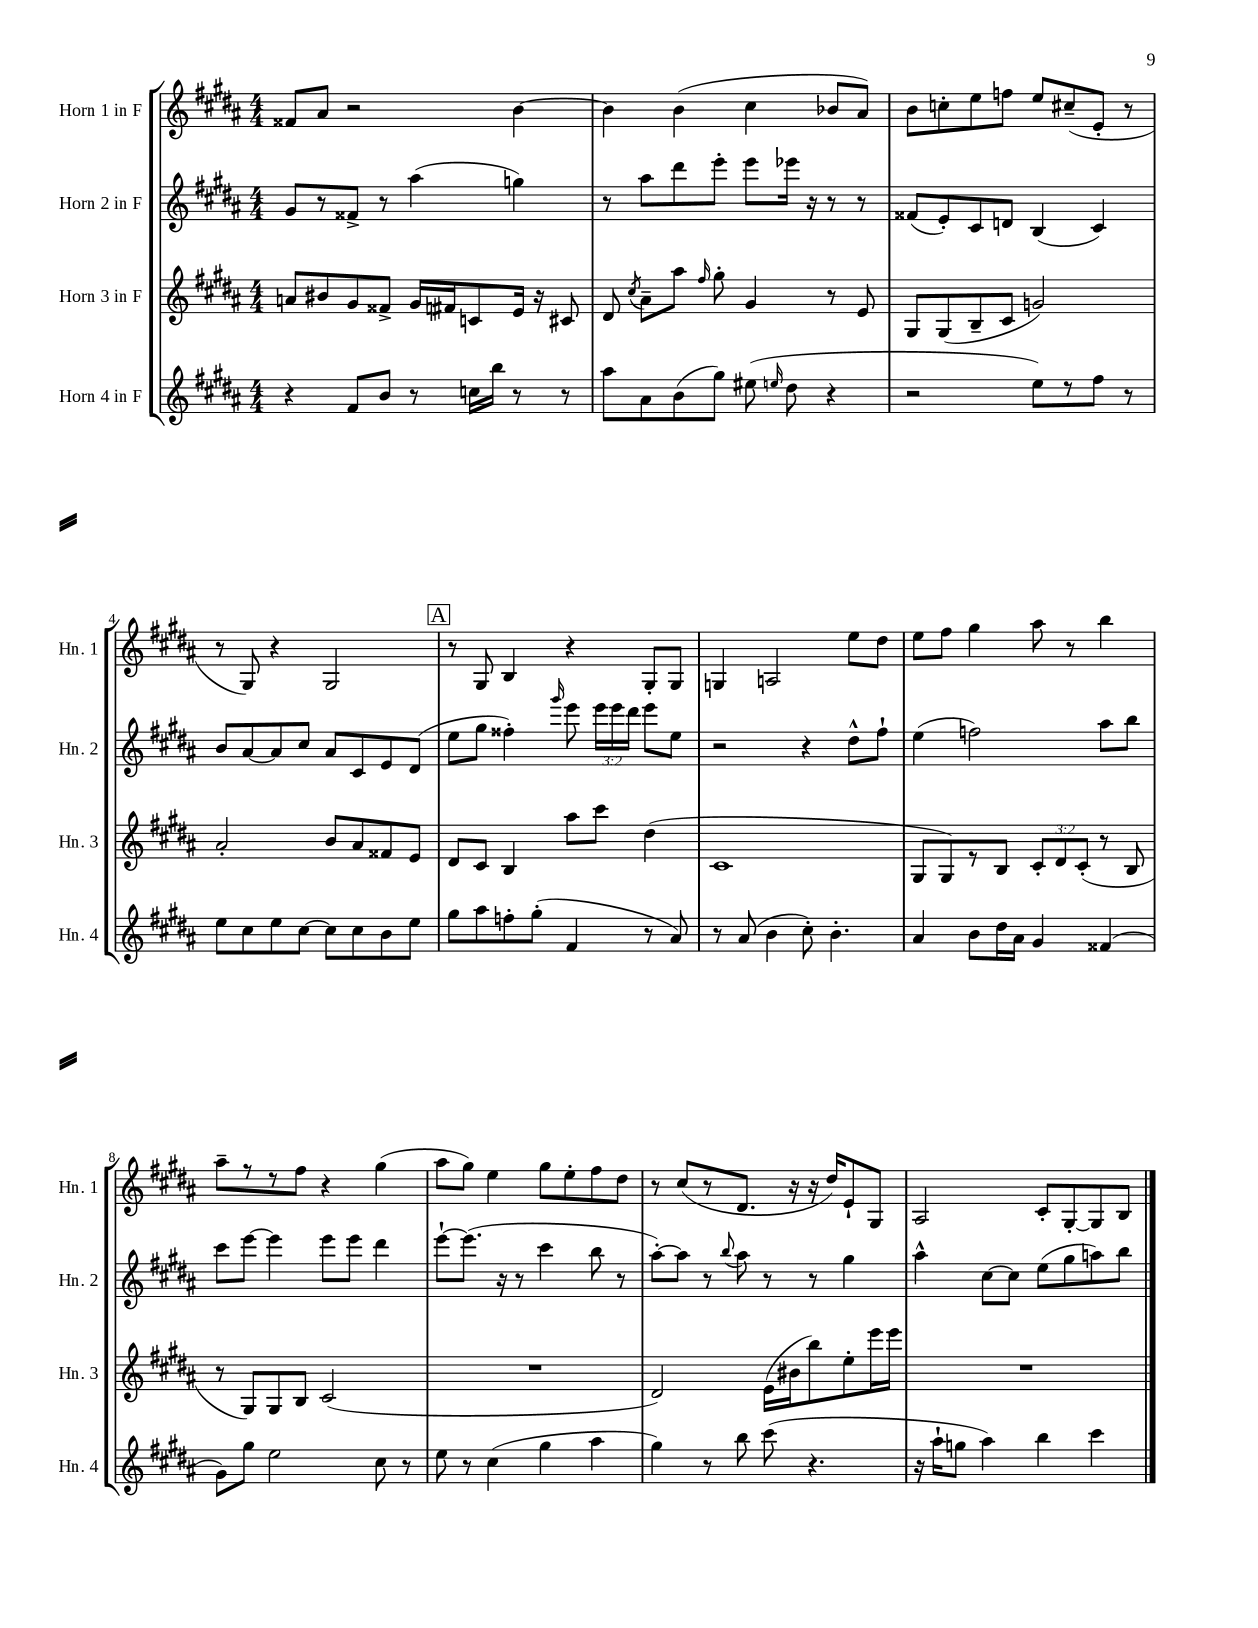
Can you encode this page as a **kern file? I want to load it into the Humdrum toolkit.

**kern	**kern	**kern	**kern
*staff4	*staff3	*staff2	*staff1
*clefG2	*clefG2	*clefG2	*clefG2
*k[f#c#g#d#a#]	*k[f#c#g#d#a#]	*k[f#c#g#d#a#]	*k[f#c#g#d#a#]
*M4/4	*M4/4	*M4/4	*M4/4
4r	8a	8g#	8f##
.	8b#	8r	8a#
8f#	8g#	8f##^	2r
8b	8f##^	8r	.
8r	16g#	(4aa#	.
.	16f#	.	.
16cc	8c	.	.
16bb	.	.	.
8r	16e	4gg)	[4b
.	16r	.	.
8r	8c#	.	.
=	=	=	=
8aa#	8d#	8r	4b]
.	8qcc#	.	.
8a#	8a#~	8aa#	.
(8b	8aa#	8ddd#	(4b
.	16qqff#	.	.
8gg#)	8gg#'	8eee'	.
(8ee#	4g#	8eee	4cc#
16qqee	.	.	.
8dd#	.	16eee-	.
.	.	16r	.
4r	8r	8r	8b-
.	8e	8r	8a#)
=	=	=	=
2r	8G#	(8f##	8b
.	(8G#	8e')	8cc'
.	8B~	8c#	8ee
.	8c#	8d	8ff
8ee)	2g)	(4B	8ee
8r	.	.	(8cc#~
8ff#	.	4c#)	8e'
8r	.	.	8r
=	=	=	=
8ee	2a#'	8b	8r
8cc#	.	[8a#	8G#)
8ee	.	8a#]	4r
[8cc#	.	8cc#	.
8cc#]	8b	8a#	2G#
8cc#	8a#	8c#	.
8b	8f##	8e	.
8ee	8e	(8d#	.
=	=	=	=
8gg#	8d#	8ee	8r
8aa#	8c#	8gg#	8G#
8ff'	4B	4ff##')	4B
(8gg#'	.	.	.
.	.	16qqggg#	.
4f#	8aa#	8eee	4r
.	8ccc#	24eee	.
.	.	24eee	.
.	.	24ddd#	.
8r	(4dd#	8eee	8G#'
8a#)	.	8ee	8G#
=	=	=	=
8r	1c#	2r	4G
(8a#	.	.	.
4b	.	.	2A
8cc#')	.	4r	.
4.b'	.	.	.
.	.	8dd#^^	8ee
.	.	8ff#`	8dd#
=	=	=	=
4a#	8G#	(4ee	8ee
.	8G#)	.	8ff#
8b	8r	2ff)	4gg#
16dd#	8B	.	.
16a#	.	.	.
4g#	12c#'	.	8aa#
.	12d#	.	.
.	.	.	8r
.	(12c#'	.	.
(4f##	8r	8aa#	4bb
.	8B	8bb	.
=	=	=	=
8g#)	8r	8ccc#	8aa#~
8gg#	8G#)	[8eee	8r
2ee	8G#	4eee]	8r
.	8B	.	8ff#
.	(2c#	8eee	4r
.	.	8eee	.
8cc#	.	4ddd#	(4gg#
8r	.	.	.
=	=	=	=
8ee	1r	[8eee`	8aa#
8r	.	(8.eee]	8gg#)
(4cc#	.	.	4ee
.	.	16r	.
.	.	8r	.
4gg#	.	4ccc#	8gg#
.	.	.	8ee'
4aa#	.	8bb	8ff#
.	.	8r	8dd#
=	=	=	=
4gg#)	2d#)	[8aa#')	8r
.	.	8aa#]	(8cc#
8r	.	8r	8r
.	.	8qqbb	.
8bb	.	8aa#	8.d#
(8ccc#	(16e	8r	.
.	16b#	.	16r
4.r	8bb)	8r	16r
.	.	.	16dd#)
.	8ee'	4gg#	8e`
.	16eee	.	8G#
.	16eee	.	.
=	=	=	=
16r	1r	4aa#^^	2A#
16aa#`	.	.	.
8gg	.	.	.
4aa#)	.	[8cc#	.
.	.	8cc#]	.
4bb	.	(8ee	8c#'
.	.	8gg#	[8G#'
4ccc#	.	8aa)	8G#]
.	.	8bb	8B
==	==	==	==
*-	*-	*-	*-
